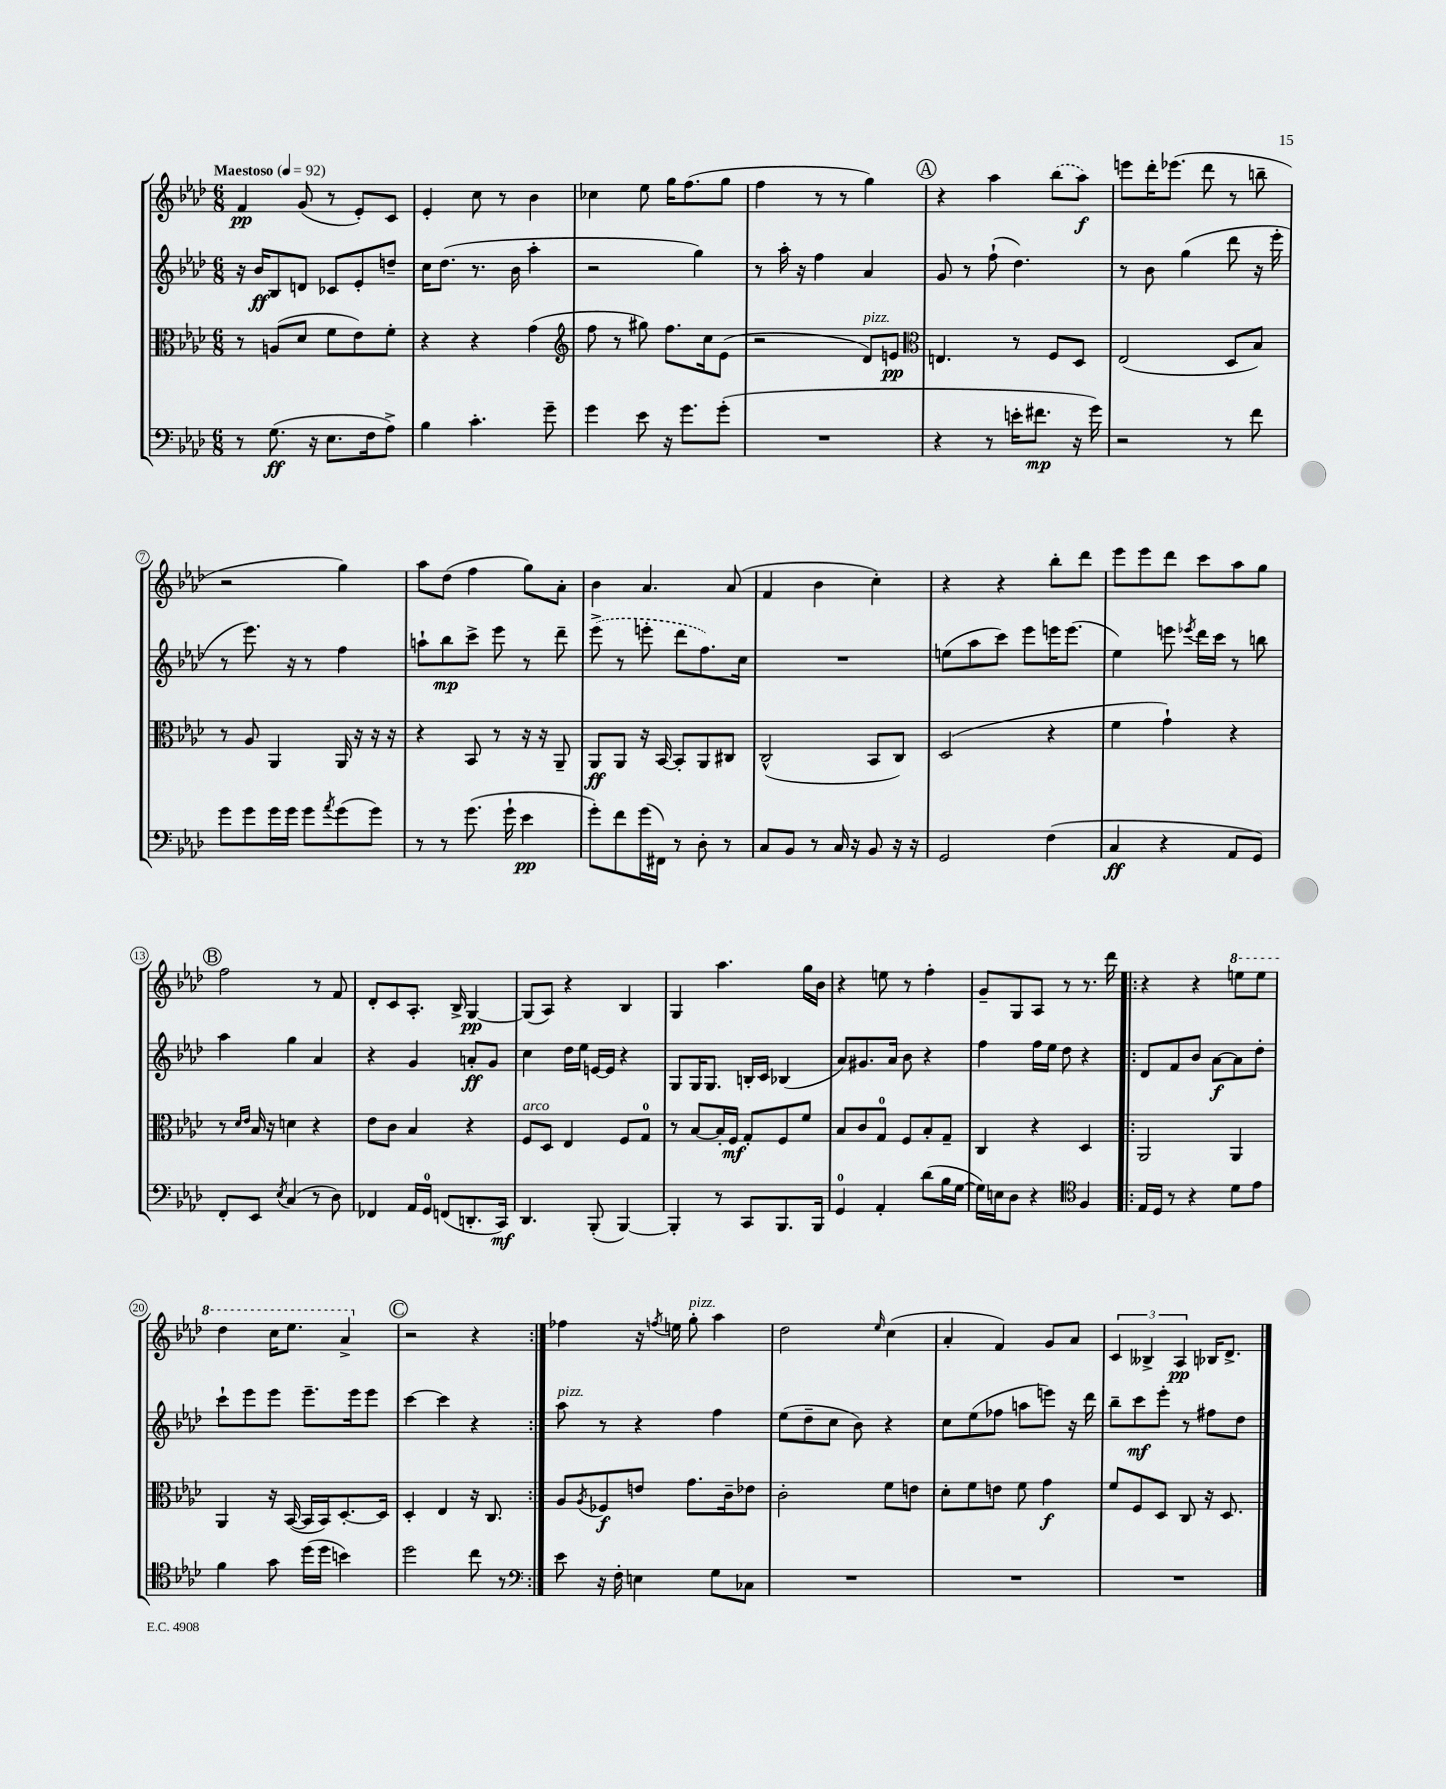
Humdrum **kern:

**kern	**dynam	**kern	**dynam	**kern	**dynam	**kern	**dynam
*part4	*part4	*part3	*part3	*part2	*part2	*part1	*part1
*staff4	*staff4	*staff3	*staff3	*staff2	*staff2	*staff1	*staff1
*clefF4	*	*clefC3	*	*clefG2	*	*clefG2	*
*k[b-e-a-d-]	*	*k[b-e-a-d-]	*	*k[b-e-a-d-]	*	*k[b-e-a-d-]	*
*M6/8	*	*M6/8	*	*M6/8	*	*M6/8	*
*MM92	*	*MM92	*	*MM92	*	*MM92	*
=1	=1	=1	=1	=1	=1	=1	=1
!	!	!	!	!	!	!LO:TX:a:B:t=Maestoso	!
8r	.	8r	.	16r	.	4f/	pp
.	.	.	.	16b-/KL	ff	.	.
(8.G\	ff	(8An/L	.	8B-/	.	.	.
.	.	8d-/J	.	8dn/J	.	(8g/	.
16r	.	.	.	.	.	.	.
8.E-\L	.	8f\L	.	8c-X/L	.	8r	.
.	.	8e-\)	.	8e-'/	.	8e-'/L)	.
16F\k	.	.	.	.	.	.	.
8A-^\J)	.	8f'\J	.	8ddn~/J	.	8c/J	.
=2	=2	=2	=2	=2	=2	=2	=2
4B-\	.	4r	.	16cc\KL	.	4e-'/	.
.	.	.	.	(8.dd-\J	.	.	.
4.c'\	.	4r	.	8.r	.	8cc\	.
.	.	.	.	.	.	8r	.
.	.	.	.	16b-\	.	.	.
.	.	(4g\	.	4aa-'\	.	4b-\	.
8g~\	.	.	.	.	.	.	.
=3	=3	=3	=3	=3	=3	=3	=3
*	*	*clefG2	*	*	*	*	*
4g\	.	8ff\	.	2r	.	4cc-X\	.
.	.	8r	.	.	.	.	.
8e-\	.	8gg#X\)	.	.	.	8ee-\	.
16r	.	8.ff\L	.	.	.	16gg\KL	.
8.g\L	.	.	.	.	.	(8.ff\	.
.	.	.	.	4gg\)	.	.	.
.	.	16cc\k	.	.	.	.	.
(8g'\J	.	(8e-\J	.	.	.	8gg\J	.
=4	=4	=4	=4	=4	=4	=4	=4
2.r	.	2r	.	8r	.	4ff\	.
.	.	.	.	16aa-'\	.	.	.
.	.	.	.	16r	.	.	.
.	.	.	.	4ff\	.	8r	.
.	.	.	.	.	.	8r	.
!	!	!LO:TX:a:i:t=pizz.	!	!	!	!	!
.	.	8d-/L)	.	4a-/	.	4gg\)	.
.	.	8en/J	pp	.	.	.	.
!!LO:REH:place=s1:t=A
=5	=5	=5	=5	=5	=5	=5	=5
*	*	*clefC3	*	*	*	*	*
4r	.	4.En/	.	8g/	.	4r	.
.	.	.	.	8r	.	.	.
8r	.	.	.	(8ff`\	.	4aa-\	.
16en'\KL	.	8r	.	4.dd-\)	.	.	.
8.f#X\J	mp	.	.	.	.	.	.
.	.	8F/L	.	.	.	(8bb-\L	.
16r	.	8D-/J	.	.	.	8aa-\J)	f
16g\)	.	.	.	.	.	.	.
=6	=6	=6	=6	=6	=6	=6	=6
2r	.	(2E-/	.	8r	.	8eeen\L	.
.	.	.	.	8b-\	.	16ddd-'\K	.
.	.	.	.	.	.	(8.eee-X\J	.
.	.	.	.	(4gg\	.	.	.
.	.	.	.	.	.	8ddd-\	.
8r	.	8D-/L	.	8ddd-\	.	8r	.
8f\	.	8B-/J)	.	16r	.	8bbn~\	.
.	.	.	.	16eee-'\	.	.	.
!!LO:LB:g=z
=7	=7	=7	=7	=7	=7	=7	=7
8g\L	.	8r	.	8r	.	2r	.
8g\	.	8A-/	.	8.eee-\)	.	.	.
16g\L	.	4AA-/	.	.	.	.	.
16g\JJ	.	.	.	16r	.	.	.
8g\L	.	.	.	8r	.	.	.
8qa-/	.	.	.	.	.	.	.
(8g\	.	16AA-/	.	4ff\	.	4gg\)	.
.	.	16r	.	.	.	.	.
8g\J)	.	16r	.	.	.	.	.
.	.	16r	.	.	.	.	.
=8	=8	=8	=8	=8	=8	=8	=8
8r	.	4r	.	8aan`\L	.	8aa-\L	.
8r	.	.	.	8bb-\	mp	(8dd-\J	.
(8.g\	.	8BB-/	.	8ccc^\J	.	4ff\	.
.	.	8r	.	8eee-\	.	.	.
16g`\	.	.	.	.	.	.	.
4e-\	pp	16r	.	8r	.	8gg\L)	.
.	.	16r	.	.	.	.	.
.	.	8AA-~/	.	8ddd-~\	.	8a-'\J	.
=9	=9	=9	=9	=9	=9	=9	=9
8g'\L)	.	8AA-/L	ff	(8eee-^\	.	4b-\	.
8f\	.	8AA-/J	.	8r	.	.	.
(16g\L	.	16r	.	8eeen'\	.	4.a-/	.
16FF#X\JJ)	.	[16BB-/	.	.	.	.	.
8r	.	8BB-'/L]	.	8ddd-\L	.	.	.
8D-'\	.	8AA-/	.	8.ff\)	.	.	.
8r	.	8C#X/J	.	.	.	(8a-/	.
.	.	.	.	16cc\Jk	.	.	.
=10	=10	=10	=10	=10	=10	=10	=10
8C/L	.	(2C^^/	.	2.r	.	4f/	.
8BB-/J	.	.	.	.	.	.	.
8r	.	.	.	.	.	4b-\	.
16C/	.	.	.	.	.	.	.
16r	.	.	.	.	.	.	.
8BB-/	.	8BB-/L	.	.	.	4cc'\)	.
16r	.	8C/J)	.	.	.	.	.
16r	.	.	.	.	.	.	.
=11	=11	=11	=11	=11	=11	=11	=11
2GG/	.	(2D-/	.	(8een\L	.	4r	.
.	.	.	.	8aa-\	.	.	.
.	.	.	.	8ccc\J)	.	4r	.
.	.	.	.	8eee-\L	.	.	.
(4F\	.	4r	.	16eeen\K	.	8bb-'\L	.
.	.	.	.	(8.eee\J	.	.	.
.	.	.	.	.	.	8ddd-\J	.
=12	=12	=12	=12	=12	=12	=12	=12
4C/	ff	4f\	.	4ee-\)	.	8eee-\L	.
.	.	.	.	.	.	8eee-\	.
4r	.	4g`\)	.	8eeen\	.	8ddd-\J	.
.	.	.	.	8qeee-X/	.	.	.
.	.	.	.	16ddd-\LL	.	8ccc\L	.
.	.	.	.	16ccc\JJ	.	.	.
8AA-/L	.	4r	.	8r	.	8aa-\	.
8GG/J)	.	.	.	8bbn\	.	8gg\J	.
!!LO:LB:g=z
!!LO:REH:place=s1:t=B
=13	=13	=13	=13	=13	=13	=13	=13
8FF'/L	.	8r	.	4aa-\	.	2ff\	.
.	.	16qqd-/LL	.	.	.	.	.
.	.	16qqe-/JJ	.	.	.	.	.
8EE-/J	.	16B-/	.	.	.	.	.
.	.	16r	.	.	.	.	.
8qE-/	.	.	.	.	.	.	.
(4C/	.	4dn\	.	4gg\	.	.	.
8r	.	4r	.	4a-/	.	8r	.
8D-\)	.	.	.	.	.	8f/	.
=14	=14	=14	=14	=14	=14	=14	=14
4FF-X/	.	8e-\L	.	4r	.	8d-'/L	.
.	.	8c\J	.	.	.	8c/	.
16AA-/LL	.	4B-/	.	4g/	.	8.A-'/J	.
16GG/JJ	.	.	.	.	.	.	.
(8FFn/L	.	.	.	.	.	.	.
.	.	.	.	.	.	16B-^/	.
8.DDn'/	.	4r	.	8an'/L	ff	[4G/	pp
.	.	.	.	8g/J	.	.	.
16CC/Jk)	mf	.	.	.	.	.	.
=15	=15	=15	=15	=15	=15	=15	=15
!	!	!LO:TX:a:i:t=arco	!	!	!	!	!
4.DD-/	.	8F/L	.	4cc\	.	(8G/L]	.
.	.	8D-/J	.	.	.	8A-/J)	.
.	.	4E-/	.	16dd-\LL	.	4r	.
.	.	.	.	16ee-\JJ	.	.	.
(8BBB-'/	.	.	.	[16en/LL	.	.	.
.	.	.	.	16e/JJ]	.	.	.
[4BBB-/)	.	8F/L	.	4r	.	4B-/	.
.	.	8G/J	.	.	.	.	.
=16	=16	=16	=16	=16	=16	=16	=16
4BBB-'/]	.	8r	.	8G/L	.	4G/	.
.	.	[8B-/L	.	16G/K	.	.	.
.	.	.	.	8.G/J	.	.	.
8r	.	16B-'/L]	.	.	.	4.aa-\	.
.	.	16F/JJ	mf	.	.	.	.
8CC/L	.	8G'/L	.	16Bn'/LL	.	.	.
.	.	.	.	16c/JJ	.	.	.
8.BBB-/	.	8F/	.	(4B-X/	.	.	.
.	.	8f/J	.	.	.	16gg\LL	.
16BBB-/Jk	.	.	.	.	.	16b-\JJ	.
=17	=17	=17	=17	=17	=17	=17	=17
4GG/	.	8B-/L	.	8a-/L)	.	4r	.
.	.	8c/	.	8.g#X/	.	.	.
4AA-'/	.	8G/J	.	.	.	8een\	.
.	.	.	.	16a-/Jk	.	.	.
.	.	8F/L	.	8b-\	.	8r	.
(8d-\L	.	8B-'/	.	4r	.	4ff'\	.
16B-\L	.	8G~/J	.	.	.	.	.
[16G\JJ	.	.	.	.	.	.	.
=18	=18	=18	=18	=18	=18	=18	=18
16G\LL])	.	4C/	.	4ff\	.	8g~/L	.
16En\J	.	.	.	.	.	.	.
8D-\J	.	.	.	.	.	8G/	.
4r	.	4r	.	16ff\LL	.	8A-/J	.
.	.	.	.	16ee-\JJ	.	.	.
.	.	.	.	8dd-\	.	8r	.
*clefC4	*	*	*	*	*	*	*
4F/	.	4D-/	.	4r	.	8.r	.
.	.	.	.	.	.	16ddd-\	.
=19!|:	=19!|:	=19!|:	=19!|:	=19!|:	=19!|:	=19!|:	=19!|:
16E-/LL	.	2AA-/	.	8d-/L	.	4r	.
16D-/JJ	.	.	.	.	.	.	.
8r	.	.	.	8f/	.	.	.
4r	.	.	.	8b-/J	.	4r	.
.	.	.	.	[8a-\L	f	.	.
*	*	*	*	*	*	*8va	*
8d-\L	.	4AA-/	.	8a-\]	.	8eeen\L	.
8e-\J	.	.	.	8dd-'\J	.	8eee\J	.
!!LO:LB:g=z
=20	=20	=20	=20	=20	=20	=20	=20
4f\	.	4AA-/	.	8ccc`\L	.	4ddd-\	.
.	.	.	.	8eee-\	.	.	.
8g\	.	16r	.	8eee-\J	.	16ccc\KL	.
.	.	([16BB-/	.	.	.	8.eee-\J	.
(16dd-\LL	.	16BB-/LL]	.	8.eee-~\L	.	.	.
16dd-\JJ	.	16BB-/J)	.	.	.	.	.
4bn\)	.	[8.D-'/	.	.	.	4aa-^/	.
.	.	.	.	16eee-\k	.	.	.
.	.	.	.	8eee-\J	.	.	.
.	.	16D-/Jk]	.	.	.	.	.
!!LO:REH:place=s1:t=C
=21	=21	=21	=21	=21	=21	=21	=21
*	*	*	*	*	*	*X8va	*
2dd-\	.	4D-'/	.	[4ccc\	.	2r	.
.	.	4E-/	.	4ccc\]	.	.	.
8cc\	.	16r	.	4r	.	4r	.
.	.	8.C/	.	.	.	.	.
8r	.	.	.	.	.	.	.
=22:|!	=22:|!	=22:|!	=22:|!	=22:|!	=22:|!	=22:|!	=22:|!
*clefF4	*	*	*	*	*	*	*
!	!	!	!	!LO:TX:a:i:t=pizz.	!	!	!
8e-\	.	8A-/L	.	8aa-\	.	4ff-X\	.
.	.	8qA-/	.	.	.	.	.
16r	.	8F-X/	f	8r	.	.	.
16F'\	.	.	.	.	.	.	.
4En\	.	8en/J	.	4r	.	16r	.
.	.	.	.	.	.	8qffn/	.
.	.	.	.	.	.	16een\	.
!	!	!	!	!	!	!LO:TX:a:i:t=pizz.	!
.	.	8.g\L	.	.	.	8gg'\	.
8G\L	.	.	.	4ff\	.	4aa-\	.
.	.	16c~\k	.	.	.	.	.
8C-X\J	.	8e-X\J	.	.	.	.	.
=23	=23	=23	=23	=23	=23	=23	=23
2.r	.	2c'\	.	(8ee-\L	.	2dd-\	.
.	.	.	.	8dd-~\	.	.	.
.	.	.	.	8cc\J	.	.	.
.	.	.	.	8b-\)	.	.	.
.	.	.	.	.	.	16qqee-/	.
.	.	8f\L	.	4r	.	(4cc\	.
.	.	8en\J	.	.	.	.	.
=24	=24	=24	=24	=24	=24	=24	=24
2.r	.	8d-'\L	.	8cc\L	.	4a-'/	.
.	.	8f\	.	(8ee-\	.	.	.
.	.	8en\J	.	8ff-X\J	.	4f/)	.
.	.	8f\	.	8aan\L	.	.	.
.	.	4g\	f	8eeen\J)	.	8g/L	.
.	.	.	.	16r	.	8a-/J	.
.	.	.	.	16ddd-\	.	.	.
=25	=25	=25	=25	=25	=25	=25	=25
2.r	.	8f/L	.	8bb-~\L	.	6c/	.
.	.	8F/	.	8ccc\	mf	.	.
.	.	.	.	.	.	6B--X^/	.
.	.	8D-/J	.	8eee-'\J	.	.	.
.	.	.	.	.	.	6A-/	pp
.	.	8C/	.	8r	.	.	.
.	.	16r	.	8ff#X\L	.	16B-X/KL	.
.	.	8.D-/	.	.	.	8.d-^/J	.
.	.	.	.	8dd-\J	.	.	.
==	==	==	==	==	==	==	==
*-	*-	*-	*-	*-	*-	*-	*-
